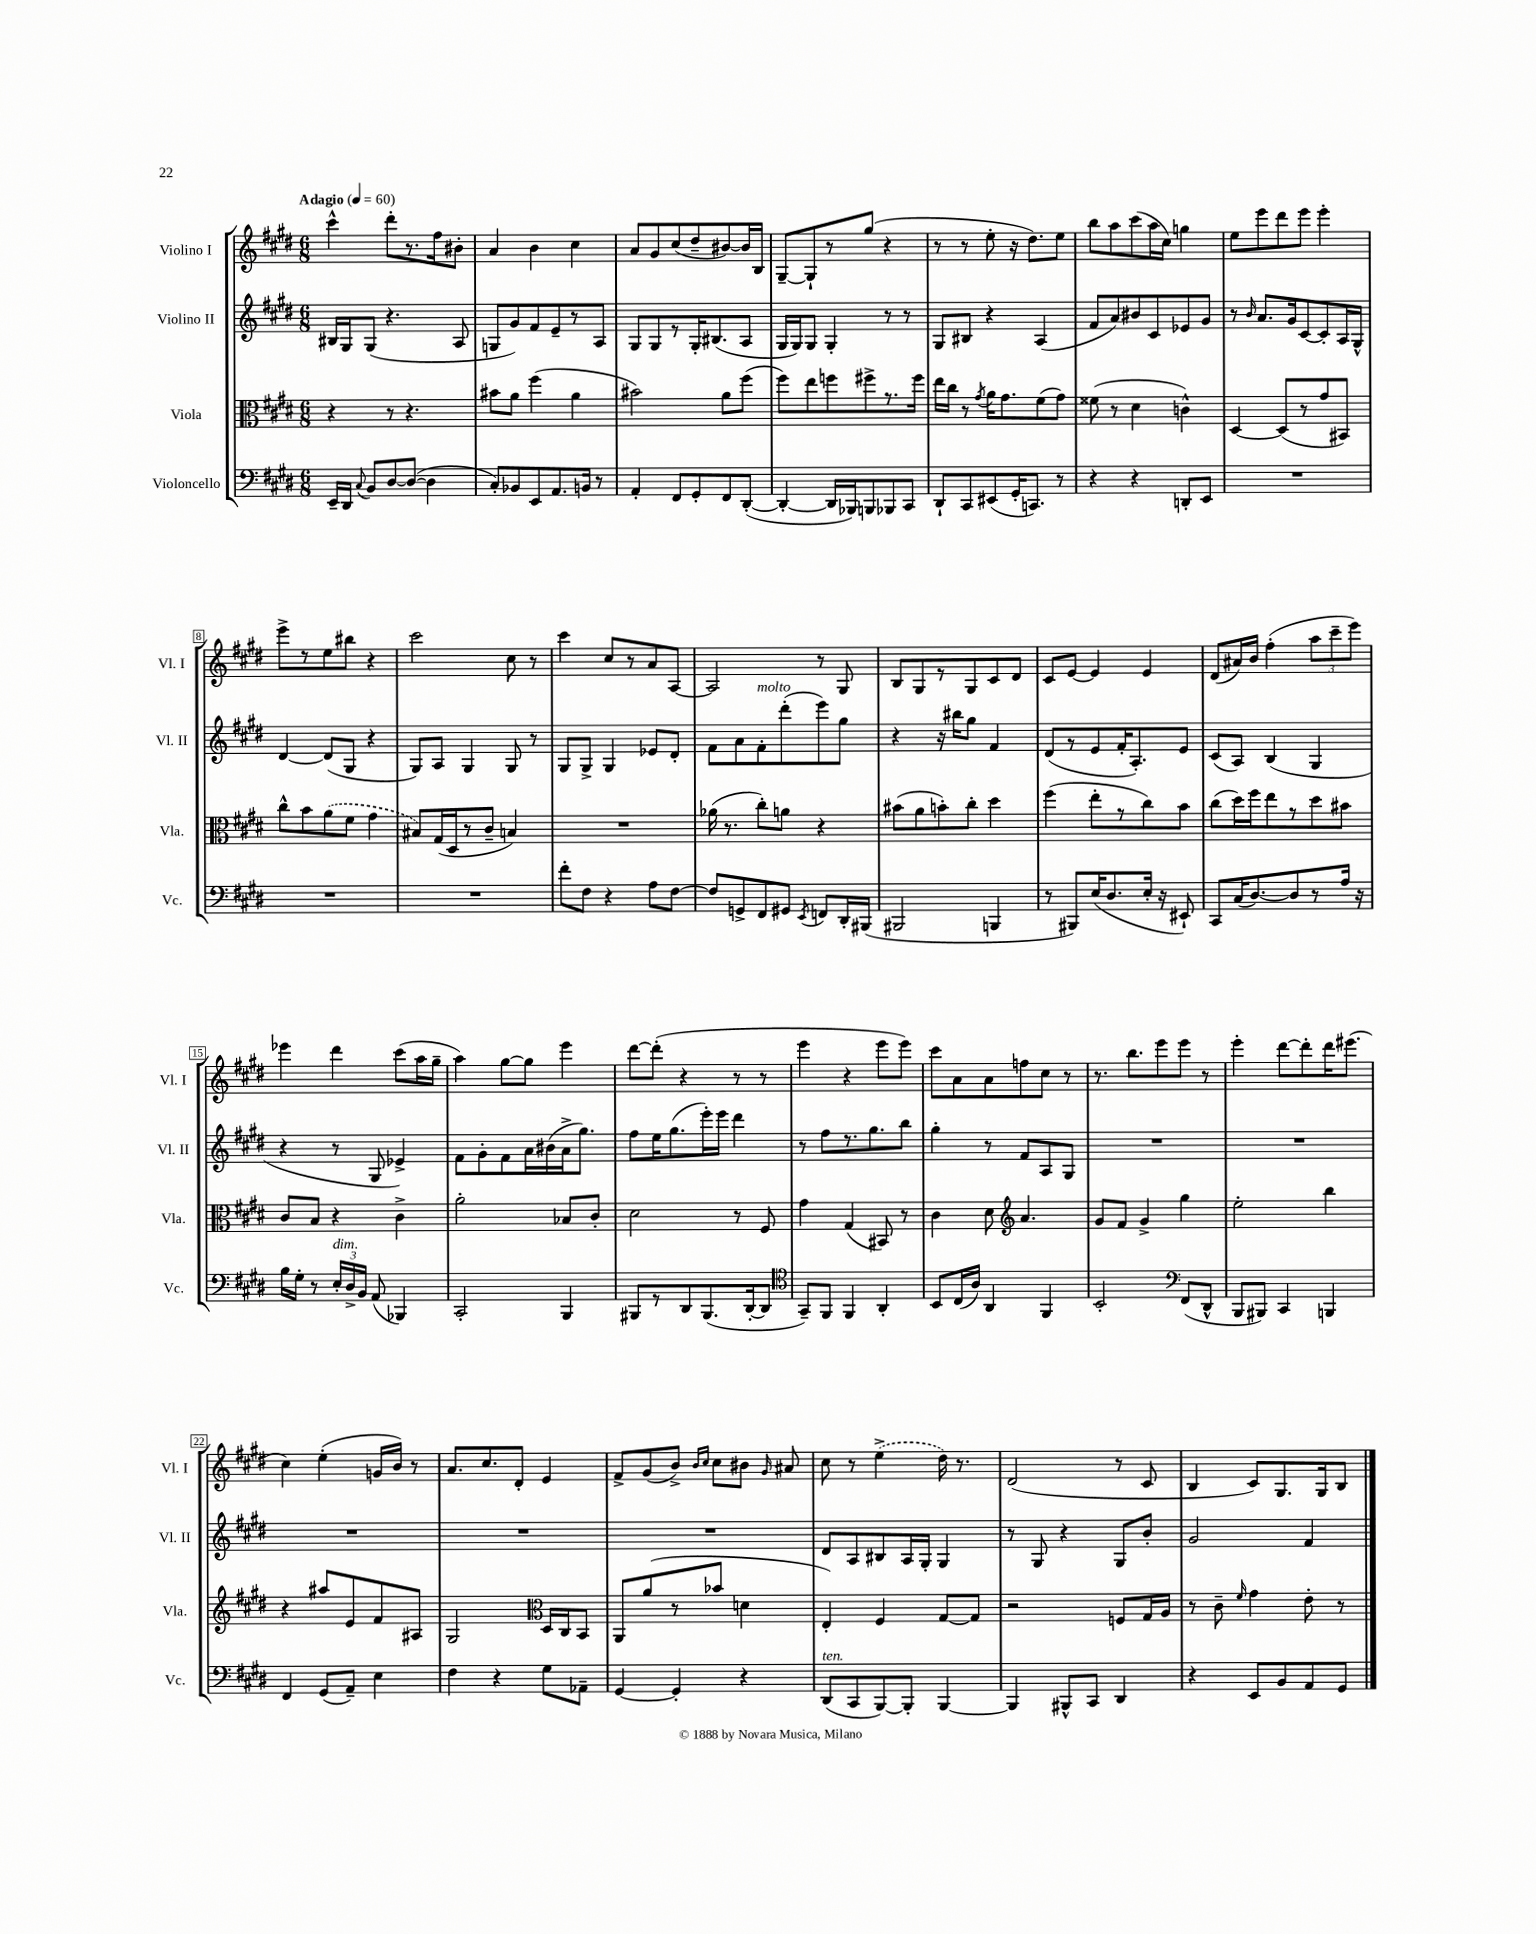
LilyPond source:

<<
\new StaffGroup <<
\new Staff = "s0" \with { instrumentName = "Violino I" shortInstrumentName = "Vl. I" } {
    \clef treble \key e \major \numericTimeSignature \time 6/8 \tempo "Adagio" 4 = 60
    \autoBeamOff cis'''4-^ dis'''8[-. r8. fis''16 bis'8]-. |
    a'4 b'4 cis''4 |
    a'8[ gis'8 cis''8( dis''8-- bis'8~) bis'16 b16] |
    gis8[~-- gis8-! r8 gis''8]( r4 |
    r8 r8 e''8-. r16 dis''8.[) e''8] |
    b''8[ a''8 cis'''8( a''16 cis''16]) g''4 |
    e''8[ e'''8 dis'''8 e'''8] e'''4-. |
    e'''8[-> r8 e''8 bis''8] r4 |
    cis'''2 cis''8 r8 |
    cis'''4 cis''8[ r8 a'8 a8]~ |
    a2 r8 gis8 |
    b8[ gis8 r8 gis8 cis'8 dis'8] |
    cis'8[ e'8]~ e'4 e'4 |
    dis'8[( ais'16) b'16] fis''4-.( \tuplet 3/2 { a''8[ cis'''8-- e'''8]) } |
    ees'''4 dis'''4 cis'''8[( a''16 gis''16]-- |
    a''4) gis''8[~ gis''8] e'''4 |
    dis'''8[~ dis'''8]-.( r4 r8 r8 |
    e'''4 r4 e'''8[ e'''8]) |
    cis'''8[ a'8 a'8 f''8 cis''8] r8 |
    r8. b''8.[ e'''8 e'''8] r8 |
    e'''4-. dis'''8[~ dis'''8-. dis'''16 eis'''8.]( |
    cis''4) e''4-.( g'16[ b'16]) r8 |
    a'8.[ cis''8. dis'8]-. e'4 |
    fis'8[-> gis'8( b'8]->) \grace { b'16[ cis''16] } cis''8[ bis'8] \grace { gis'16 } ais'8 |
    cis''8 r8 \once \slurDashed e''4->( dis''16) r8. |
    dis'2( r8 cis'8 |
    b4 cis'8[) gis8. gis16 b8] \bar "|." |
}
\new Staff = "s1" \with { instrumentName = "Violino II" shortInstrumentName = "Vl. II" } {
    \clef treble \key e \major \numericTimeSignature \time 6/8
    \autoBeamOff bis16[ gis16 gis8]( r4. a8 |
    g8[ gis'8) fis'8 e'8-- r8 a8] |
    gis8[ gis8 r8 gis16-. bis8.( a8] |
    gis16[ gis16) gis8] gis4-. r8 r8 |
    gis8[ bis8] r4 a4( |
    fis'8[ a'8) bis'8 cis'8 ees'8 gis'8] |
    r8 \grace { b'16 } a'8.[ gis'16 cis'8~ cis'8-. a16 gis16]-^ |
    dis'4~ dis'8[( gis8] r4 |
    gis8[) a8] gis4 gis8 r8 |
    gis8[ gis8]-> gis4 ees'8[ dis'8]-. |
    fis'8[ a'8 fis'8-.^\markup { \italic "molto" } dis'''8-.( e'''8) gis''8] |
    r4 r16 bis''16[ gis''8] fis'4 |
    dis'8[( r8 e'8 fis'16-. a8.-.) e'8] |
    cis'8[( a8]) b4( gis4 |
    r4 r8 gis8 ees'4->) |
    fis'8[ gis'8-. fis'8 a'16 bis'16( a'16-> gis''8.]) |
    fis''8[ e''16 gis''8.( e'''16-.) e'''16] dis'''4 |
    r8 fis''8[ r8. gis''8. b''8] |
    gis''4-. r8 fis'8[ a8 gis8] |
    R2. |
    R2. |
    R2. |
    R2. |
    R2. |
    dis'8[ a8 bis8 a16 gis16]-. gis4 |
    r8 gis8 r4 gis8[ b'8]-. |
    gis'2 fis'4 \bar "|." |
}
\new Staff = "s2" \with { instrumentName = "Viola" shortInstrumentName = "Vla." } {
    \clef alto \key e \major \numericTimeSignature \time 6/8
    \autoBeamOff r4 r8 r4. |
    bis'8[ a'8] fis''4( a'4 |
    bis'2) a'8[ fis''8]( |
    fis''8[) e''8 f''8 fis''8-> r8. fis''16] |
    e''16[ cis''16] r8 \acciaccatura { gis'8 } a'16[ gis'8. fis'8( gis'8]) |
    fisis'8( r8 dis'4 c'4-^) |
    dis4~ dis8[( r8 gis'8 bis,8]) |
    cis''8[-^ b'8 \once \slurDashed a'8( fis'8] gis'4 |
    bis8[) gis16( dis16 r8 cis'8]-- b4) |
    R2. |
    aes'16( r8. cis''8[-.) a'8] r4 |
    bis'8[( a'8 b'8-.) cis''8]-. dis''4 |
    fis''4( e''8[-. r8 cis''8) b'8] |
    cis''8[( dis''16) fis''16 e''8 r8 dis''8 bis'8] |
    cis'8[ b8] r4 cis'4-> |
    a'2-. bes8[ cis'8]-. |
    dis'2 r8 fis8 |
    gis'4 gis4( bis,8) r8 |
    cis'4 dis'8 \clef treble a'4. |
    gis'8[ fis'8] gis'4-> gis''4 |
    e''2-. b''4 |
    r4 ais''8[ e'8 fis'8 ais8] |
    gis2 \clef alto dis16[ cis16 b,8] |
    a,8[ a'8( r8 bes'8] d'4 |
    e4-.) fis4 gis8[~ gis8] |
    r2 f8[ gis16 a16] |
    r8 cis'8-- \grace { fis'16 } gis'4 e'8-. r8 \bar "|." |
}
\new Staff = "s3" \with { instrumentName = "Violoncello" shortInstrumentName = "Vc." } {
    \clef bass \key e \major \numericTimeSignature \time 6/8
    \autoBeamOff e,16[-- dis,16] \appoggiatura { cis8 } b,8[ dis8~ dis8]~( dis4 |
    cis8[-.) bes,8 e,8 a,8. b,16] r8 |
    a,4-. fis,8[ gis,8-. fis,8 dis,8]~-.( |
    dis,4~-. dis,16[ bes,,16) b,,8 bes,,8 cis,8] |
    dis,8[-! cis,8 eis,8( gis,16-. c,8.]) r8 |
    r4 r4 d,8[-. e,8] |
    R2. |
    R2. |
    R2. |
    fis'8[-. fis8] r4 a8[ fis8]~ |
    fis8[ g,8-> fis,8 gis,8] \acciaccatura { e,8 } f,8[ dis,16-. bis,,16]( |
    bis,,2 b,,4 |
    r8 bis,,8[) e16( dis8. e16]-. r16 eis,8-!) |
    cis,8[ cis16( dis8.~) dis8 r8 a16] r16 |
    b16[ gis16]-. r8 \tuplet 3/2 { e16[-.^\markup { \italic "dim." } dis16-> b,16] } a,8( bes,,4) |
    cis,2-. b,,4 |
    bis,,8[ r8 dis,8 bis,,8.( dis,16~-. dis,8] |
    \clef tenor gis,8[--) fis,8] fis,4 a,4-. |
    b,8[ cis16( a16]) a,4 fis,4 |
    b,2-. \clef bass fis,8[( dis,8]-^ |
    b,,8[ bis,,8]) cis,4 b,,4 |
    fis,4 gis,8[( a,8]--) e4 |
    fis4 r4 gis8[ aes,8]-- |
    gis,4~ gis,4-. r4 |
    dis,8[^\markup { \italic "ten." }( cis,8 b,,8~) b,,8]-. b,,4~ |
    b,,4 bis,,8[-^ cis,8] dis,4 |
    r4 e,8[ b,8 a,8 gis,8] \bar "|." |
}
>>
>>
\layout { \context { \Score \override BarNumber.stencil = #(make-stencil-boxer 0.1 0.3 ly:text-interface::print) } }
